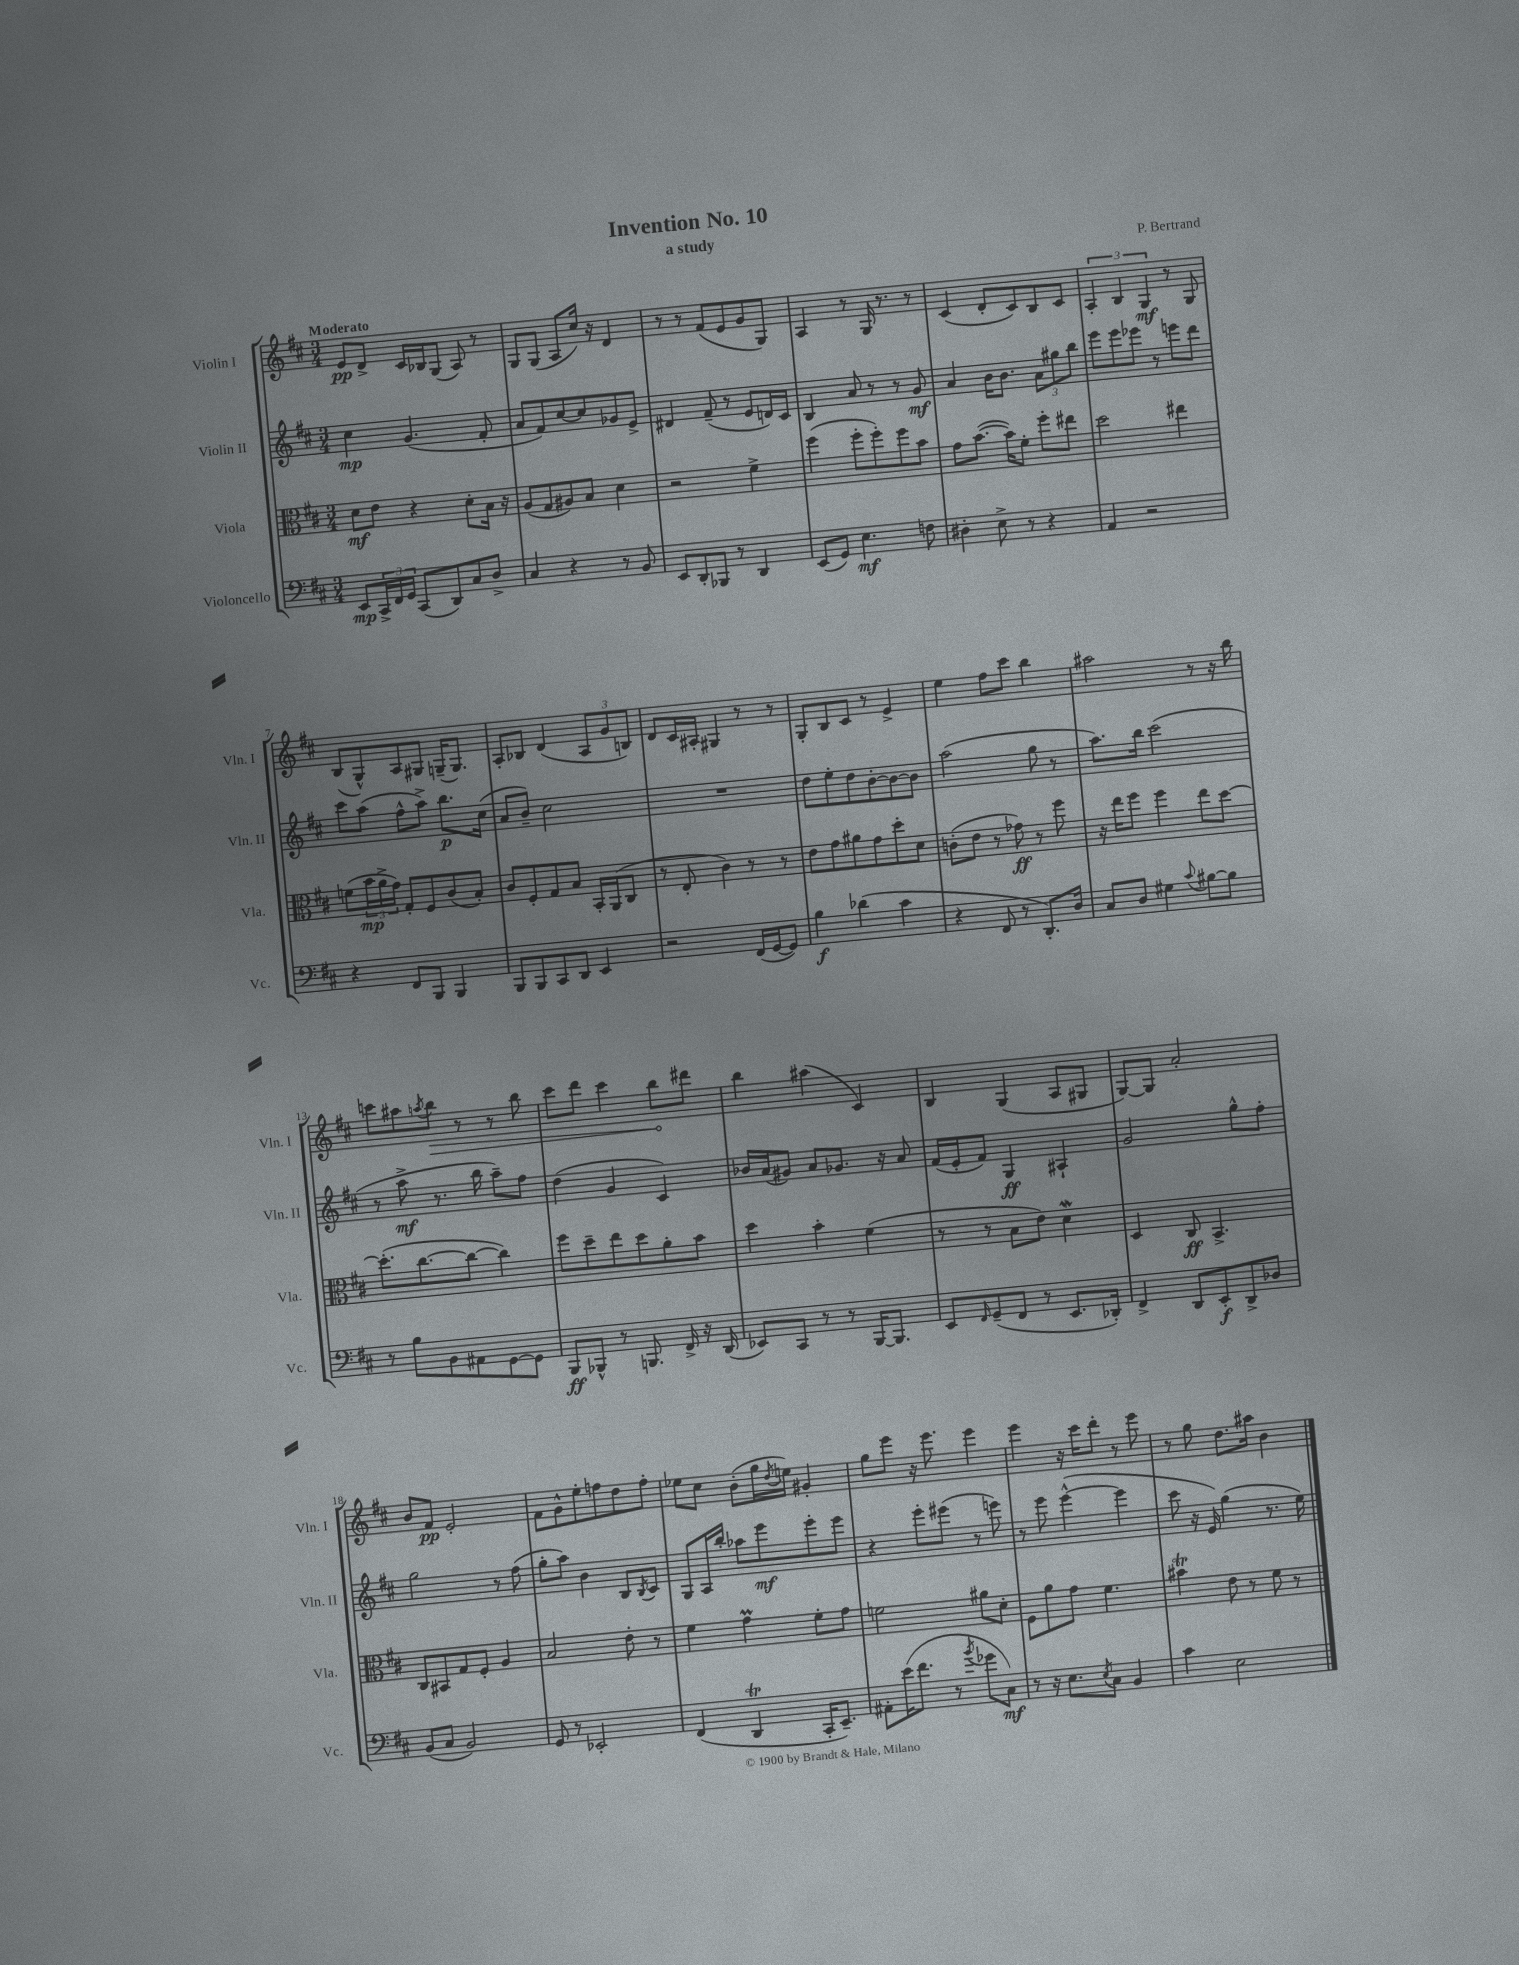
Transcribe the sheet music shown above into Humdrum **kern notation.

**kern	**kern	**kern	**kern
*staff4	*staff3	*staff2	*staff1
*clefF4	*clefC3	*clefG2	*clefG2
*k[f#c#]	*k[f#c#]	*k[f#c#]	*k[f#c#]
*M3/4	*M3/4	*M3/4	*M3/4
8EE/L	8d\L	4cc#\	8e/L
24CC#^/L	8e\J	.	8d^/J
24FF#/	.	.	.
24GG/JJ	.	.	.
(8CC#/L	4r	(4.g/	16c#/LL
.	.	.	16B-/J
8DD/)	.	.	(8G/J
8C#/	8d'\L	.	8A/)
8D^/J	16B\Jk	8f#'/	8r
.	16r	.	.
=	=	=	=
4C#/	(8A/L	8a/L	8G/L
.	8G/	8f#/)	(8G/J
4r	8A#/)	[8cc#/	8A/L
.	8B/J	8cc#/]	16cc#/Jk)
.	.	.	16r
8r	4d\	8g-/	4d/
8BB/	.	8e^/J	.
=	=	=	=
8EE/L	2r	4d#/	8r
8DD'/	.	.	8r
8BBB-/J	.	(8f#~/	(8f#/L
8r	.	8r	8e/
4DD/	4f#^\	8e/L	8g/
.	.	16d/L)	8G/J)
.	.	16c#/JJ	.
=	=	=	=
(8EE/L	(4ff#\	4B/	4A/
8GG/J)	.	.	.
4.E\	8ff#'\L	8a/	8r
.	8ff#'\)	8r	16G/
.	.	.	8.r
.	8ff#\	8r	.
8F\	8b\J	8g/	8r
=	=	=	=
4D#'\	8g\L	4a/	(4c#/
.	([8.b\J	.	.
8E^\	.	16b\LK	8d'/L
.	16b\]LK)	8.b\J	.
8r	8f#'\J	.	8c#/)
4r	8ff#'\L	12a\L	8B/
.	.	12gg#\	.
.	8ee#\J	.	8c#/J
.	.	12bb\J	.
=	=	=	=
4AA/	2dd\	8eee\L	6A'/
.	.	8eee\	.
.	.	.	6B/
2r	.	8eee-\J	.
.	.	.	6G/
.	.	8r	.
.	4ee#\	8eee\L	8r
.	.	8ddd\J	8G/
=	=	=	=
4r	(8f\L	8ccc#\L	(8B/L
.	24b\L	(8aa\J	8G^^/)
.	24a^\	.	.
.	24g\JJ)	.	.
8FF#/L	8G'/L	8ff#^^\L	8A/
8BBB/J	8F#/	8aa^\J)	8G#/J
4BBB/	(8c#/	8.bb\L	(16G~/LK
.	.	.	8.G/J)
.	8B'/J)	.	.
.	.	(16cc#\Jk	.
=	=	=	=
8BBB/L	8c#/L	8a/L	8A'/L
8BBB/	8F#'/	8b~/J)	8B-/J
8CC#/	8G/	2cc#\	(4d/
8DD/J	8B/J	.	.
4EE/	16BB'/LL	.	12A/L
.	(16AA/J	.	.
.	.	.	12g/
.	8C#/J	.	.
.	.	.	12B/J)
=	=	=	=
2r	8r	2.r	8d/L
.	8E'/	.	16c#/L
.	.	.	16A#'/JJ
.	4c#\)	.	4G#/
(16FF#/LL	8r	.	8r
[16GG/J	.	.	.
8GG/]J)	8r	.	8r
=	=	=	=
4B\	8e\L	8dd\L	8G'/L
.	8g\	8ee'\	8B/
(4d-\	8a#\	8dd\	8c#/J
.	8g\	[8b'\	8r
4c#\	8dd'\	8b\_	4e^/
.	8d\J	8b\]J	.
=	=	=	=
4r	(8c'\L	(2aa\	4ee\
.	8e\J	.	.
8FF#/	8r	.	8ff#\L
8r	8g-\)	.	8ccc#\J
8.DD'/L)	8r	8gg\	4bb\
.	8ff#\	8r	.
16D/Jk	.	.	.
=	=	=	=
8C#/L	16r	8.aa\L)	2aa#\
.	16ee\LK	.	.
8D/J	8ff#\J	.	.
.	.	16bb\Jk	.
4G#\	4ff#\	(2ccc#\	.
8qqc#/	.	.	.
[8B#\L	8ee\L	.	8r
8B#\]J	[8dd\J	.	16r
.	.	.	16bb\
=	=	=	=
8r	(8.dd'\]L	8r	8ccc\L
8B\L	.	8aa^\	8aa#\
.	[8.cc#\	.	.
.	.	.	8qaa/
8BB\	.	8.r	8bb\J
8AA#\	8cc#\_J	.	8r
.	.	16bb\	.
[8GG\	4cc#\])	8aa~\L)	8r
8GG\]J	.	8ff#\J	8bb\
=	=	=	=
8BBB/L	8ff#\L	(4dd\	8ccc#\L
8BBB-^^/J	8dd~\	.	8ddd\J
8r	8ee\	4g/	4ccc#\
8.BBB/	8dd\	.	.
.	8a'\	4c#/)	8bb\L
16FF#^/	.	.	.
16r	8b\J	.	8ddd#\J
(16DD/	.	.	.
=	=	=	=
8EE-/L)	4dd\	16b-/LL	4bb\
.	.	(16a/J	.
8CC#/J	.	8g#/J)	.
8r	4b'\	8a/L	(4aa#\
8r	.	8.g-/J	.
[16BBB/LK	(4f#\	.	4c#/)
8.BBB/]J	.	16r	.
.	.	8a/	.
=	=	=	=
8EE/L	8r	(16f#/LL	4B/
.	.	16e'/J	.
16qqFF#/	.	.	.
(8GG~/	8r	8f#/J)	.
8FF#/J	8B\L	4G/	(4G/
8r	8e\J)	.	.
8.EE/L	4d\	4A#`/	8A/L
.	.	.	8G#/J
16DD-'/Jk)	.	.	.
=	=	=	=
4FF#^/	4D/	2g/	[8G/L)
.	.	.	8G/]J
8DD/L	8C#/	.	2a'/
8EE'/	4.BB^/	.	.
8DD^/	.	8gg^^\L	.
8D-/J	.	8ff#'\J	.
=	=	=	=
(8BB/L	8C#/L	2gg\	8b/L
8C#/J	8BB#/	.	8f#/J
2BB/)	8G/	.	2e'/
.	8F#'/J	.	.
.	4A/	8r	.
.	.	(8ff#\	.
=	=	=	=
8GG/	2B/	8gg'\L	8f#\L
8r	.	8aa\J)	8g^^\
2EE-'/	.	4b\	8ee'\
.	.	.	8ff\
.	8e'\	8B/L	8dd\
.	.	8qB/	.
.	8r	8c#/J	8ff'\J
=	=	=	=
(4FF#/	4f#\	8G/L	8ee-\L
.	.	16A/L	8cc#\J
.	.	16bb'/JJ	.
4DD/	4g\	8aa-\L	(8b'\L
.	.	8eee\	16gg\L
.	.	.	8qdd/
.	.	.	16ee\JJ)
16CC#'/LK	8f#'\L	8eee'\	4g#'/
8.EE~/J)	.	.	.
.	8g\J	8eee\J	.
=	=	=	=
8AA#'\L	2f\	4r	8gg\L
(16e\K	.	.	8eee\J
8.f#\J	.	.	.
.	.	8eee'\L	16r
.	.	.	8.eee\
8r	.	(8eee#\J	.
8qb/	.	.	.
8g-\L	8a#\L	8r	4eee\
8C#\J)	8d'\J	8eee\)	.
=	=	=	=
8r	8F#\L	8r	4eee\
16r	8a\	8eee\	.
8.E\L	.	.	.
.	8g\J	([4eee^^\	16r
.	.	.	16ccc#\LK
8qE/	.	.	.
8C#\J	4.f#\	.	8ddd'\J
4BB/	.	4eee\]	8r
.	.	.	8eee\
=	=	=	=
4c#\	4b#\	8ccc#\	8r
.	.	16r	8gg\
.	.	16e/)	.
2E\	8e\	(4gg\	8.dd\L
.	8r	.	.
.	.	.	16aa#\Jk
.	8f#\	8.r	4b\
.	8r	.	.
.	.	16ee\)	.
==	==	==	==
*-	*-	*-	*-
